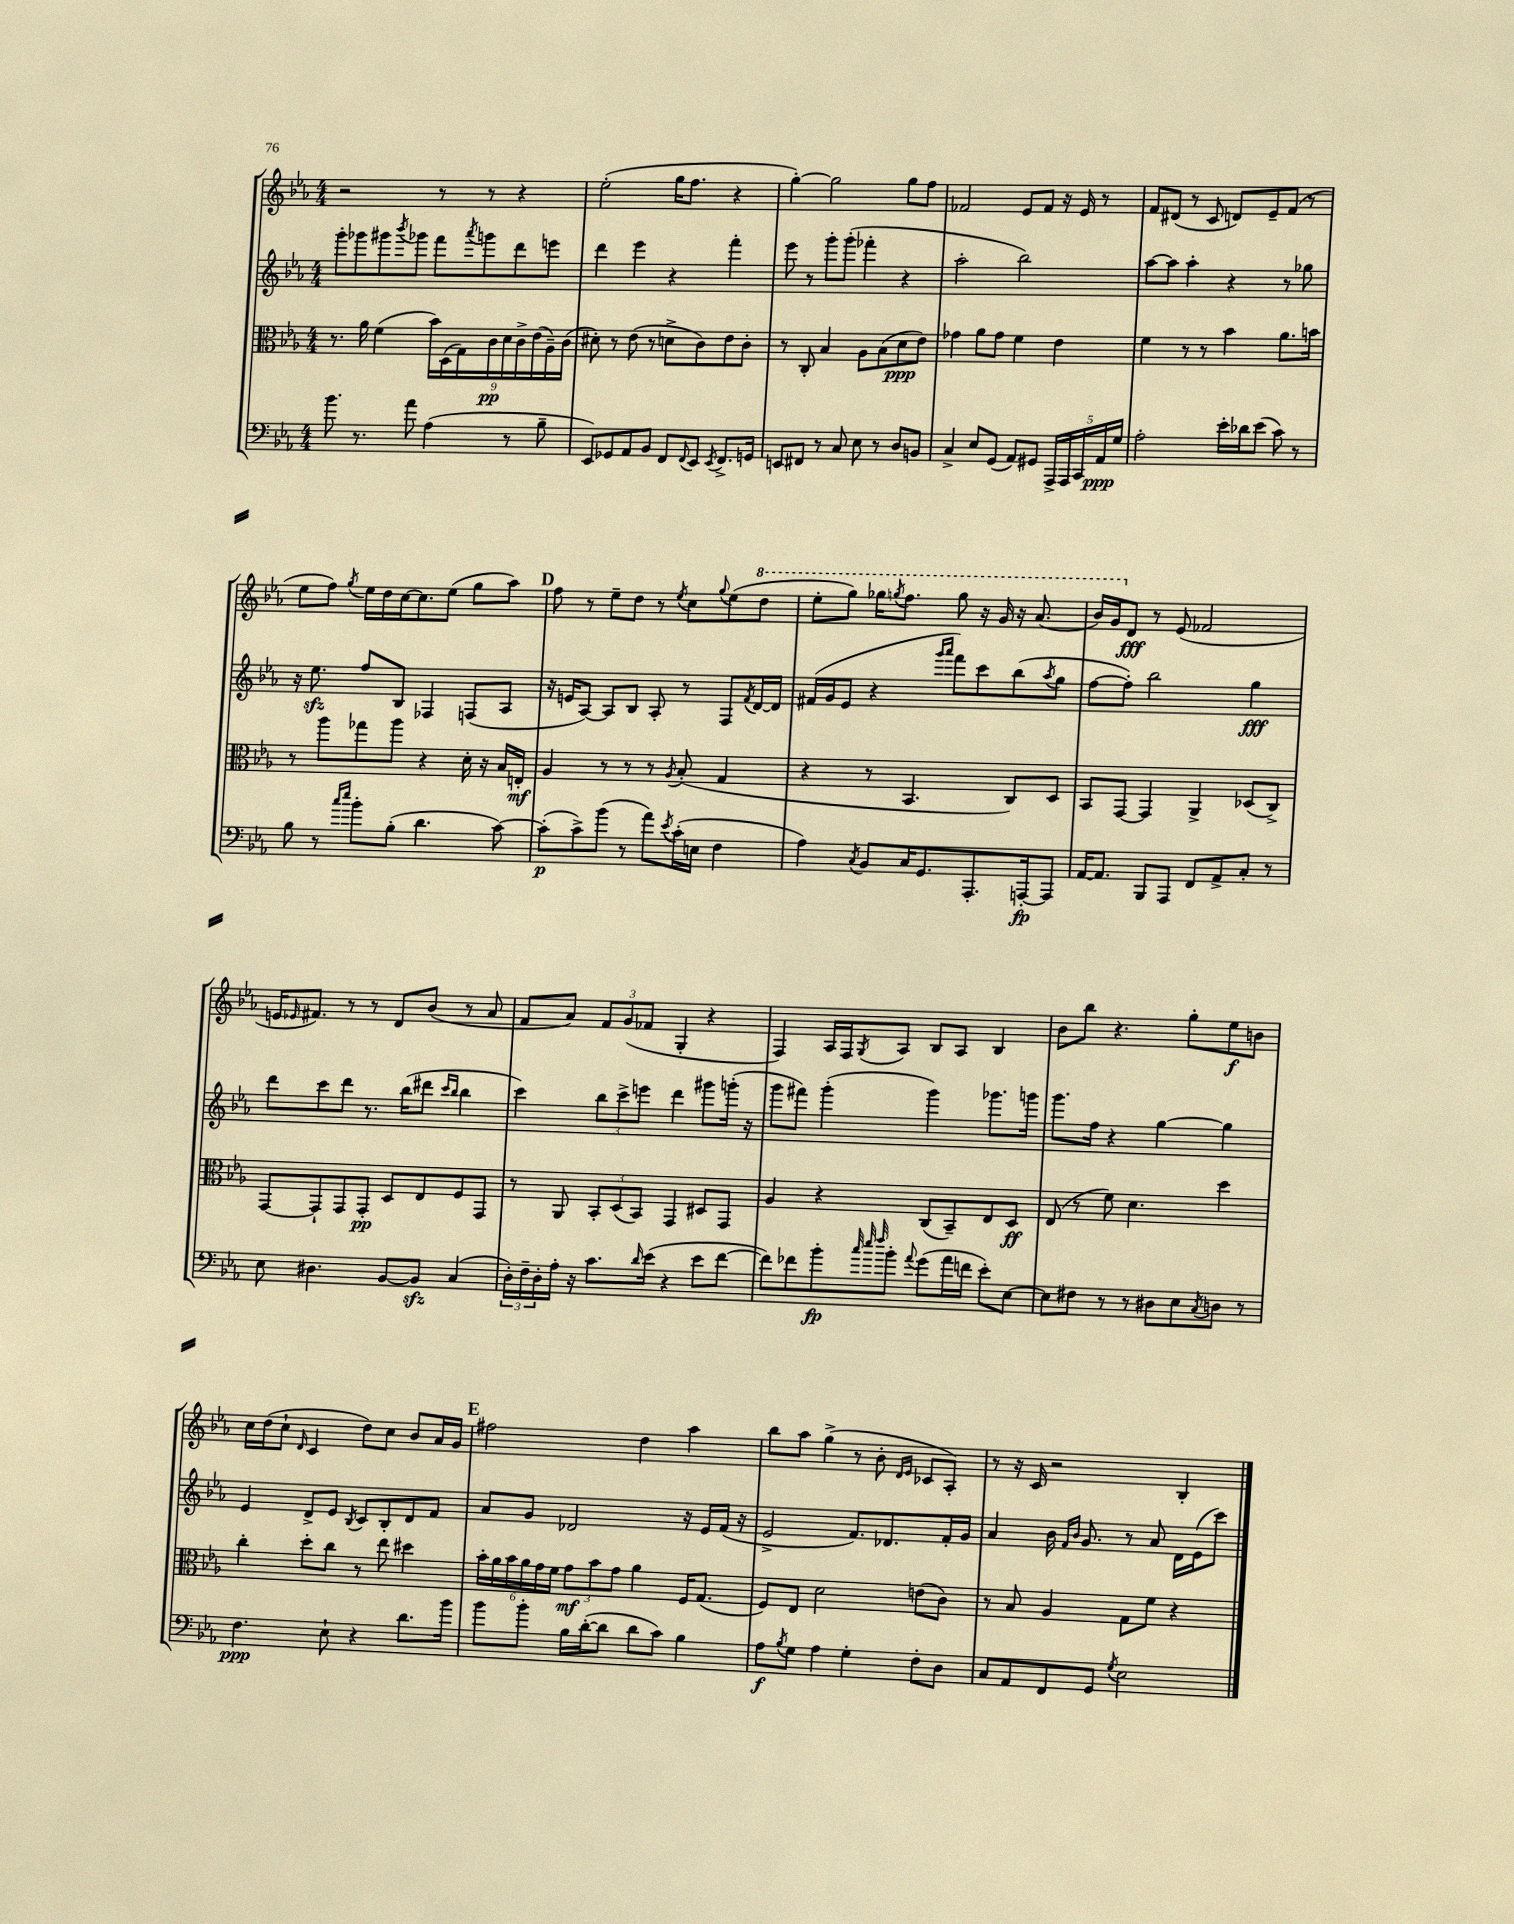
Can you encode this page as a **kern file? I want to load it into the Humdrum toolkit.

**kern	**kern	**kern	**kern
*staff4	*staff3	*staff2	*staff1
*clefF4	*clefC3	*clefG2	*clefG2
*k[b-e-a-]	*k[b-e-a-]	*k[b-e-a-]	*k[b-e-a-]
*M4/4	*M4/4	*M4/4	*M4/4
8.b-	8.r	8ggg'	2r
.	.	8ggg-	.
8.r	16a-	.	.
.	(4f	8ggg#	.
.	.	8qbbb-	.
8a-	.	8ggg-	.
(4A-	18b-)	8fff	8r
.	(18D	.	.
.	18G)	.	.
.	.	8qaaa-	.
.	.	8ggg	8r
.	18c	.	.
.	18d	.	.
8r	.	8ddd	4r
.	18c^	.	.
.	(18e-	.	.
8B-~	.	8eee	.
.	18A-~)	.	.
.	(18c	.	.
=	=	=	=
8EE-)	8d#')	4ddd	(2ee-'
8GG-	8r	.	.
8AA-	(8e-	4eee-	.
8BB-	8r	.	.
8FF	8d^	4r	16gg
.	.	.	8.ff
8qqFF	.	.	.
8EE-	8c)	.	.
8qEE-	.	.	.
8.FF^	8e-	4fff'	4r
.	8c'	.	.
16GG	.	.	.
=	=	=	=
8EE	8r	8eee-	[4gg')
8FF#	8C'	8r	.
8r	4B-	8ggg'	2gg]
8C	.	(8ggg'	.
8E-	8A-	4fff-'	.
8r	(8B-	.	.
8D	8d	4r	8gg
8BB	8e-)	.	8ff
=	=	=	=
4C^	4g-	2aa-'	2f-
8E-	8a-	.	.
(8GG	8g-	.	.
8AA-)	4f	2bb-)	8e-
8GG#	.	.	8f-
20AAA-^	4e-	.	16r
20AAA-	.	.	.
.	.	.	16e-
20CC	.	.	.
.	.	.	8r
20AA-	.	.	.
20G	.	.	.
=	=	=	=
2A-'	4f	[8aa-	8f
.	.	8aa-]	(8d#
.	8r	4aa-'	8r
.	8r	.	8c
16e-'	4b-	4r	8d)
16d-	.	.	.
(8e-	.	.	8e-~
8c)	8.a-	8r	(8f
8r	.	8gg-	8r
.	16b	.	.
=	=	=	=
8B-	8r	16r	8ee-
.	.	8.ee-	.
8r	8aa-	.	8ff)
16qqcc	.	.	.
16qqee-	.	.	8qgg
8b-'	8gg-	8ff	16ee-
.	.	.	16dd
(8B-'	8aa-	8B-	[16cc
.	.	.	8.cc]
4.d	4r	4F-	.
.	.	.	(8ee-
.	16d'	(8F	8gg
.	16r	.	.
[8c)	16B-	8A-	8aa-)
.	16E'	.	.
=	=	=	=
(8c']	4A-	16r	8ff
.	.	16e	.
8c^)	.	[8A-)	8r
(8b-	8r	8A-]	8ee-~
8r	8r	8B-	8dd
8a-)	8r	8A-'	8r
8qe-	8qA-	.	8qee-
(16c'	(8B-'	8r	8cc
16E	.	.	.
.	.	.	8qqgg
4F	4G	8F	(8ee-
.	.	8qf	.
.	.	[16d	8ddd
.	.	16d]	.
=	=	=	=
4A-)	4r	(16f#	8eee-'
.	.	16g	.
.	.	8e-	8ggg)
8qC	.	.	.
8BB-	8r	4r	16ggg-
.	.	.	8qggg
.	.	.	8.fff
16C	4.BB-	.	.
8.GG	.	.	.
.	.	16qqggg	.
.	.	16qqaaa-	.
.	.	8fff)	8ggg
8.AAA-'	.	8ccc	16r
.	.	.	16gg
.	8C)	(8bb-	16r
[16AAA'	.	.	(8.aa-
.	.	8qaa-	.
8AAA]	8D	8gg	.
=	=	=	=
[16AA-	8BB-	[8ff	16bb-)
8.AA-]	.	.	16gg
.	[8GG	8ff'])	8d
8BBB-	4GG]	2bb-	8r
8AAA-	.	.	(8e-
8FF	4AA-^	.	2f-
8AA-^	.	.	.
8C'	(8D-	4gg	.
8r	8C^)	.	.
=	=	=	=
8E-	[8GG	8ddd	16e
.	.	.	16qqe-
.	.	.	8.f#)
4.D#	8GG`]	8ccc	.
.	8GG	8ddd	8r
.	8GG'	8.r	8r
[8BB-	8D	.	8d
.	.	(16bb-	.
8BB-]	8E-	8ddd#	(8b-
.	.	16qqccc	.
.	.	16qqbb-	.
(4C	8F	4bb-	8r
.	8GG	.	8a-
=	=	=	=
24D')	8r	4ccc)	8f
24F~	.	.	.
24D'	.	.	.
16A-'	8AA-	.	8a-)
16r	.	.	.
8.c	12BB-'	12bb-	12f
.	(12D	12ccc^	(12g
.	12BB-)	12eee	12f-
16qqd	.	.	.
(16e-	.	.	.
4r	4GG	4ddd	4G'
8e-	8D#	8ggg#	4r
[8f	8GG	(16ggg'	.
.	.	16r	.
=	=	=	=
8f])	4A-	8ggg	4F)
8f-	.	8fff#)	.
8b-'	4r	(4ggg'	16A-
.	.	.	16F
32qqcc	.	.	.
32qqee-	.	.	.
32qqff	.	.	8qG
8b-'	.	.	8A-
8qqa-	.	.	.
(8g	(8C	4ggg)	8B-
16a-	8BB-~)	.	8A-
16f	.	.	.
8e-')	8E-	8.ggg-	4B-
[8E-	8D	.	.
.	.	16ggg	.
=	=	=	=
8E-]	(8E-	8.ggg	8b-
8F#	8r	.	8bb-
.	.	16ff	.
8r	8f)	4r	4.r
8r	4.d	.	.
8D#	.	[4gg	.
8E-	.	.	8gg'
8qC	.	.	.
8D	4dd	4gg]	8ee-
8r	.	.	8b
=	=	=	=
4.F	4cc'	4e-	16cc
.	.	.	(16dd
.	.	.	8cc`
.	.	.	16qqd
.	8dd'	8d^	4c
8E-`	8cc	8e-	.
.	.	8qB-	.
4r	8r	8c	8dd)
.	8ee-	8B-'	8cc
8.d	4dd#	8d	8b-
.	.	8f	16a-
16b-	.	.	16g
=	=	=	=
8b-	24b-'	8a-	2ff#
.	24a-	.	.
.	24b-	.	.
8b-'	24a-	8g	.
.	24g	.	.
.	24f	.	.
16B-	12g	2d-	.
([16d'	.	.	.
.	12b-	.	.
8d]	.	.	.
.	12g	.	.
8d	4a-	.	4dd
8c)	.	.	.
4B-	16F	16r	4aa-
.	(8.G	16e-	.
.	.	(16f	.
.	.	16r	.
=	=	=	=
8A-	8F)	2e-^	8bb-
8qB-	.	.	.
8G	8E-	.	8aa-
4A-	2d	.	(4gg^
4G'	.	8.f)	8r
.	.	.	8b-'
.	.	8.d-	.
.	.	.	16qqd
.	.	.	16qqe-
8F'	(8e	.	8c-
8D	8c)	16f'	8A-')
.	.	16g	.
=	=	=	=
8C	8r	4a-	8r
8AA-	8B-	.	16r
.	.	.	16c
8FF	4A-	16b-	2r
.	.	16qqf	.
.	.	16qqb-	.
.	.	8.g	.
8GG	.	.	.
8qG	.	.	.
2E-	8G	8r	.
.	8f	8a-	.
.	4r	16d	4B-'
.	.	(16e-	.
.	.	8ccc)	.
==	==	==	==
*-	*-	*-	*-
